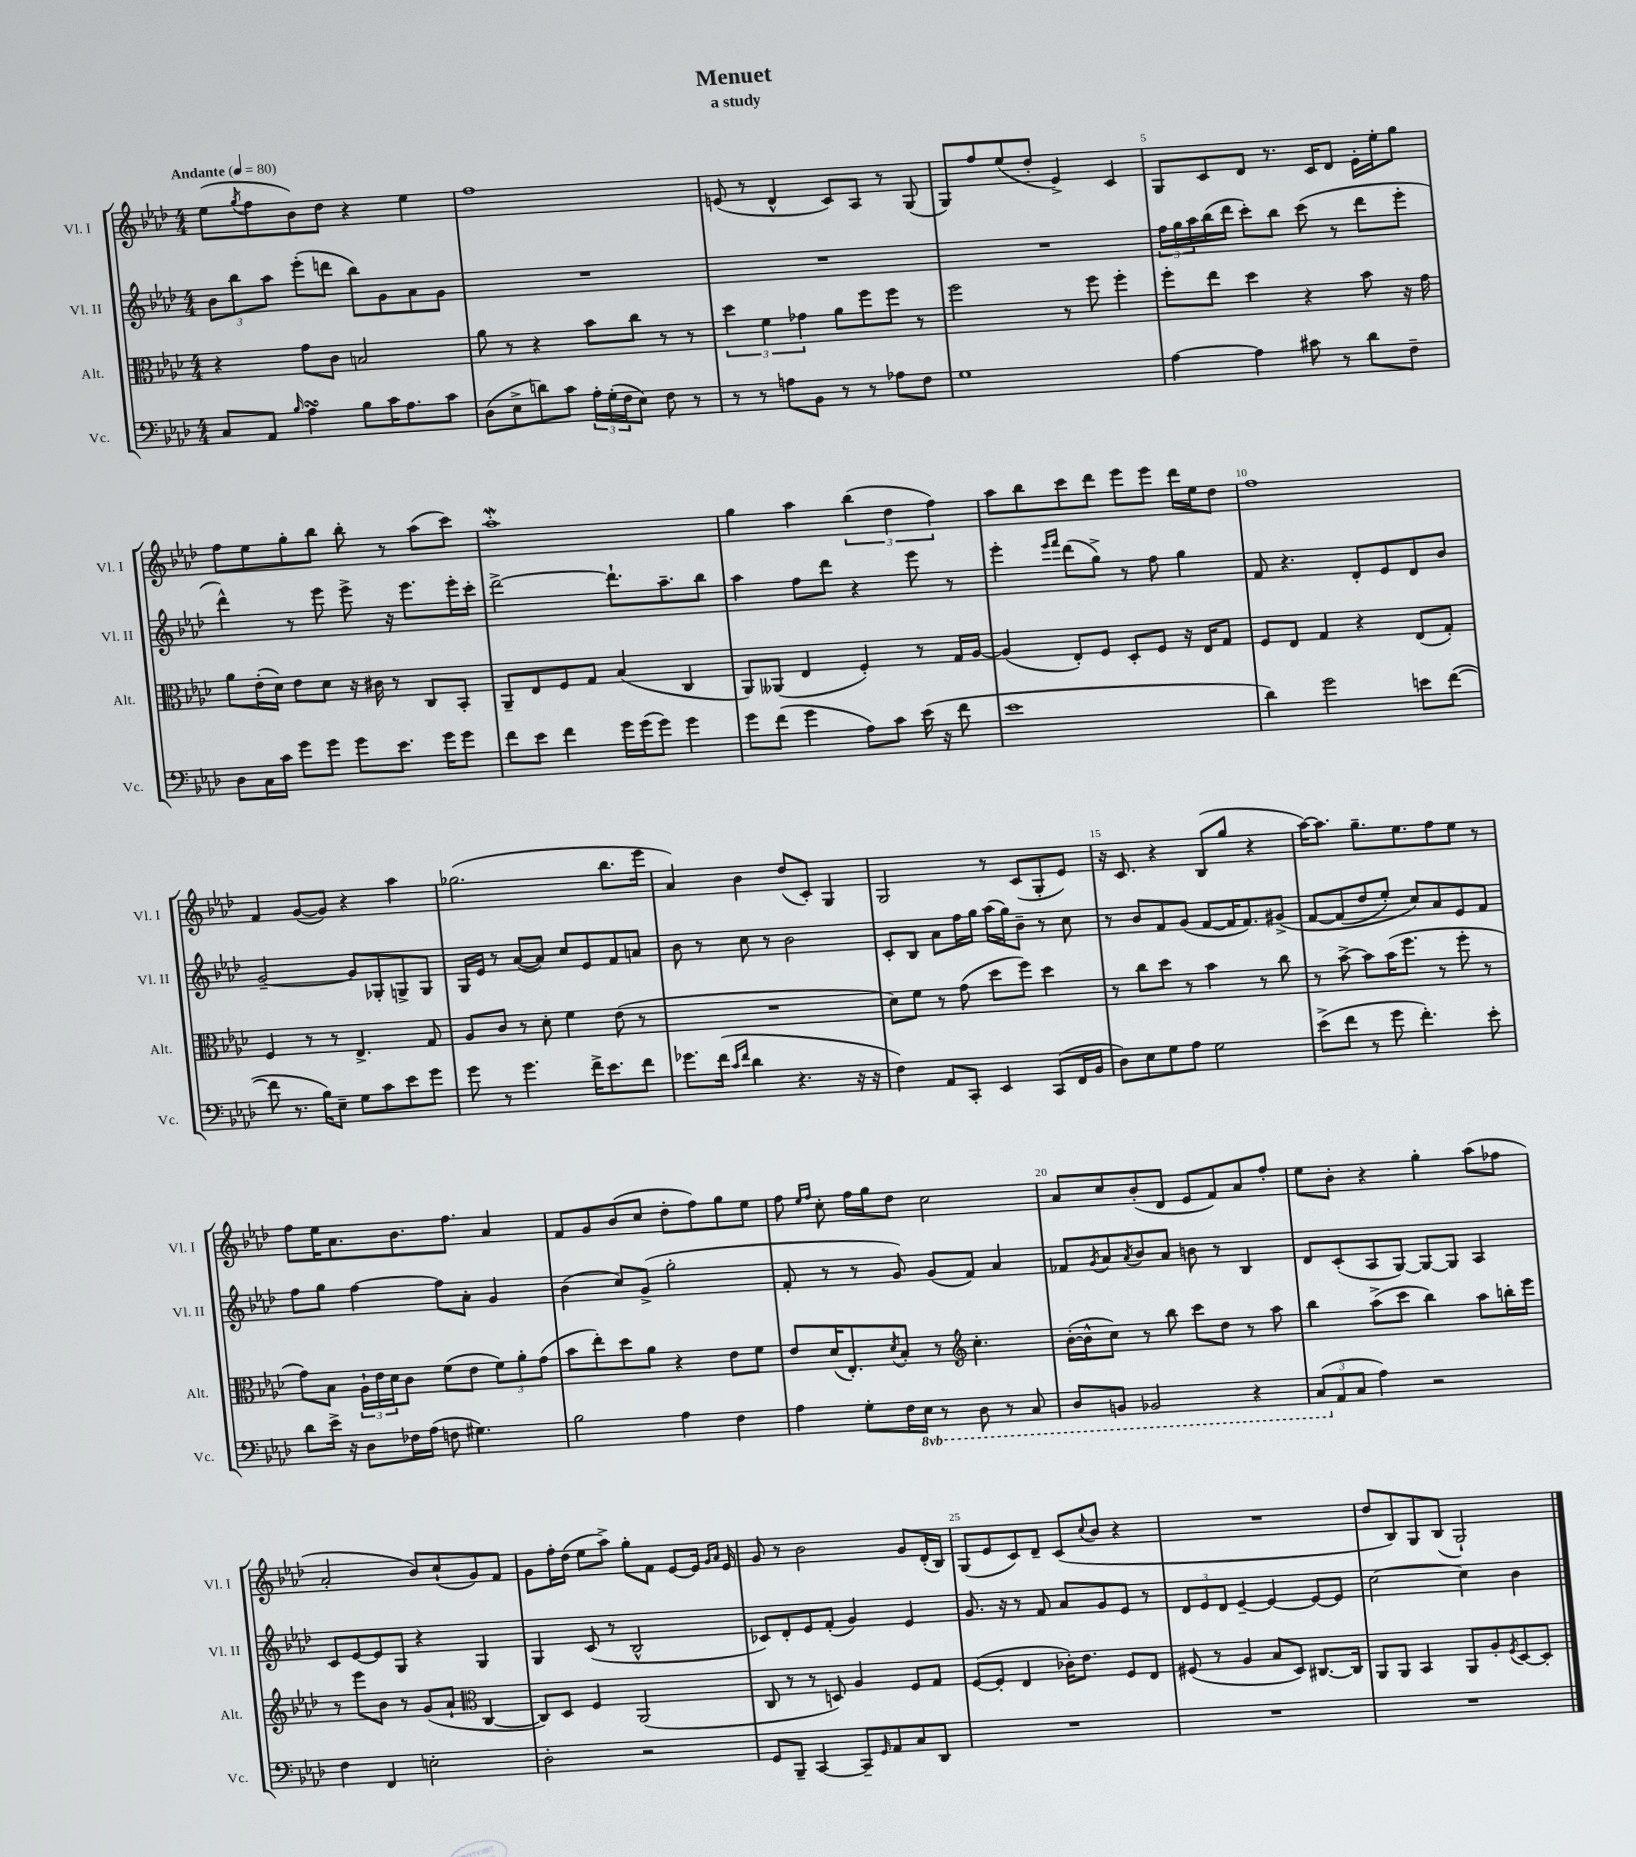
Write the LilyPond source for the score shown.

\header { title = "Menuet" subtitle = "a study" }
<<
\new StaffGroup <<
\new Staff = "s0" \with { instrumentName = "Vl. I" shortInstrumentName = "Vl. I" } {
    \clef treble \key aes \major \numericTimeSignature \time 4/4 \tempo "Andante" 4 = 80
    ees''8( \acciaccatura { g''8 } f''8 bes'8) des''8 r4 ees''4 |
    f''1 |
    e'8( r8 des'4-^ c'8) aes8 r8 g8( |
    g8) f''8 ees''8( des''8-. ees'4->) c'4 |
    g8 c'8 des'8 r8. c'16 des'8 ees'16-. ees''16-. g''8 |
    f''8 ees''8 g''8-. bes''8 bes''8-. r8 aes''8( c'''8) |
    aes''1-.\mordent |
    g''4 aes''4 \tuplet 3/2 { bes''4( des''4 f''4) } |
    aes''8 bes''8 c'''8 des'''8 ees'''8 ees'''8 des'''16 ees''16 des''8 |
    f''1 |
    f'4 g'8~( g'8) r4 aes''4 |
    ges''2.( bes''8. ees'''16 |
    aes'4) bes'4 des''8( c'8-.) g4 |
    g2 r8 c'8( g8-. ees'8) |
    r16 c'8. r4 bes8( g''8 r4 |
    aes''16~) aes''8. g''8.-- ees''8. f''8 ees''8 r8 |
    f''8 ees''16 aes'8. bes'8. f''8. aes'4 |
    f'8 g'8 bes'8( c''8 des''8-. f''8) g''8 ees''8 |
    f''8 \grace { ees''16 f''16 } c''8-. f''16 g''16 des''8 c''2 |
    aes'8 c''8 bes'8-.( des'8 ees'8 f'8) aes'8 f''8-. |
    ees''8 bes'8-. r4 g''4-. aes''8( fes''8 |
    aes'2-. bes'8) c''8-!( g'8) f'8 |
    g'8 f''16-. des''16( ees''8 aes''8->) g''8-. f'8 ees'8~ ees'16 \grace { g'16 aes'16 } ees'16 |
    g'8 r8 bes'2 g'8 des'16-.( bes16) |
    g8( ees'8 c'8) des'8-- c'8( \appoggiatura { c''8 } bes'8 r4 |
    R1 |
    des''8 bes8) g8 bes8( g2-!) \bar "|." |
}
\new Staff = "s1" \with { instrumentName = "Vl. II" shortInstrumentName = "Vl. II" } {
    \clef treble \key aes \major \numericTimeSignature \time 4/4
    \tuplet 3/2 { bes'8 bes''8 aes''8 } ees'''8-.( d'''8 bes''8) g'8 aes'8 g'8 |
    R1 |
    R1 |
    R1 |
    \tuplet 3/2 { f''16 g''16 aes''16 } bes''16( des'''16 c'''8-.) bes''8 c'''8( r8 des'''8 ees'''8-. |
    des'''4-^) r8 ees'''8 ees'''8-> r16 ees'''8. ees'''16-. c'''16-. |
    des'''2~-> des'''8.-! aes''8.-- bes''8 |
    aes''4 f''8 des'''8 r4 ees'''8 r8 |
    ees'''4-. \grace { ees'''16 f'''16 } des'''8( g''8->) r8 f''8 g''4 |
    f'8 r4. des'8-. ees'8 des'8 bes'8 |
    g'2~-- g'8 ges8-. g8-> g8 |
    g16 ees'16 r8 aes'8~( aes'8) c''8 ees'8 f'8 a'8 |
    bes'8 r8 c''8 r8 bes'2 |
    c'8-. bes8 aes'8 f''16 g''16 aes''16( g''16) bes'8-- r8 c''8 |
    r8 bes'8 f'8 g'8( f'8~ f'16 f'8.) gis'8->\( |
    f'8~ f'8( des''8 ees''8-.) c''8\) aes'8 ees'8 f'8 |
    f''8 g''8 f''4~ f''8 aes'8-. g'4 |
    bes'4( c''8) g'8->( g''2-. |
    f'8-. r8 r8 g'8) g'8( f'8) aes'4 |
    fes'8 \acciaccatura { g'8 } aes'8 \acciaccatura { aes'8 } bes'8 aes'8 b'8 r8 bes4 |
    des'8 c'8-.( aes8 g8~) g8~ g8 aes4 |
    c'8 ees'8~ ees'8 g8 r4 g4 |
    g4 c'8( r8 bes2-^ |
    ces'8) des'8-. ees'8 f'8-.( g'4) ees'4 |
    g'8. r16 r8 f'8 aes'8 g'8 ees'8 r8 |
    \tuplet 3/2 { des'8 ees'8 des'8 } ees'4~-- ees'4~ ees'8~ ees'8 |
    c''2~ c''4 bes'4 \bar "|." |
}
\new Staff = "s2" \with { instrumentName = "Alt." shortInstrumentName = "Alt." } {
    \clef alto \key aes \major \numericTimeSignature \time 4/4
    r4 g'8 c'8 b2 |
    aes'8 r8 r4 bes'8 c''8 r8 r8 |
    \tuplet 3/2 { des''4 f'4 ges'4 } aes'8 f''8 f''8 r8 |
    f''2 r8 f''8 f''4-. |
    f''8-. ees''8 des''4 r4 bes'8 r16 g'16 |
    aes'8 ees'16-.( des'16) ees'8 des'8 r16 cis'16 r8 c8 bes,8-. |
    aes,8-- ees8 f8 g8 bes4( c4 |
    aes,8) aeses,8( ees4 f4-.) r8 g16 aes16~ |
    aes4( ees8-.) f8 des8-. f8 r16 ees16 g8 |
    f8 ees8 g4 r4 ees8( g8-.) |
    f4 r8 r8 ees4.-> g8 |
    aes8 c'8 r8 des'8-. f'4 ees'8( r8 |
    R1 |
    des'8) f'8 r8 g'8( des''8 f''8) des''4 |
    r8 c''8 des''8 r8 bes'4 r8 c''8 |
    r8 bes'8~-> bes'8 bes'16( f''8. r8 f''8-. r8 |
    g'8) bes8 \tuplet 3/2 { aes16-! ees'16 des'16 } c'8 f'8( ees'8 \tuplet 3/2 { f'8) aes'8-. g'8( } |
    bes'8 ees''8-.) des''8 aes'8 r4 ees'8 f'8 |
    ees'8 des'16( ees8.-.) \acciaccatura { des'8 } bes8-. r8 \clef treble c''4.-. |
    bes'16~-.( bes'16-^ c''8) r8 bes''8 c'''8 des''8 r8 aes''8 |
    bes''4 aes''8->( c'''8 bes''4) aes''8 b''16-. ees'''16 |
    r8 ees'''8 bes'8 r8 g'8( aes'8-! \clef alto c4~ |
    c8) des8 f4 aes,2( |
    c8 r8 r8 d8) aes4 f8 g8 |
    f8~( f8-. ees4 ces'16-.) ees'8. f8 ees8 |
    fis8( r8 aes4 bes8 des8) cis8.~ cis16 |
    aes,8 aes,8 bes,4 aes,8 aes8-. \acciaccatura { f8 } des8~ des8-. \bar "|." |
}
\new Staff = "s3" \with { instrumentName = "Vc." shortInstrumentName = "Vc." } {
    \clef bass \key aes \major \numericTimeSignature \time 4/4 \set Staff.ottavationMarkups = #ottavation-simple-ordinals
    c8 aes,8 \grace { bes16 } aes4\turn bes8 c'16 aes8. c'8 |
    des8( ees8-> d'8) c'8 \tuplet 3/2 { aes16-. g16-.( f16 } ees8) f8 r8 |
    r8 r8 a8 bes,8 r8 r8 aes8 f8 |
    g1 |
    aes4~ aes4 cis'8 r8 des'8 f8-- |
    des8 c16 c'16 g'8 g'8 g'8 ees'8. g'16 g'8 |
    f'8 ees'8 f'4 g'16 g'16( g'8) g'4 |
    g'8 f'8( g'4 aes8) c'8 ees'16( r16 f'8 |
    ees'1 |
    des'4) g'2 e'8 f'8~( |
    f'8 r8. bes16) ees8-- g8 c'8 ees'8 g'8 |
    g'8 r8 g'4. f'16-> ees'8. f'8 |
    ges'8. f'16( \grace { c'16 f'16 } des'4 r4. r16 r16 |
    f4) aes,8 c,8-. ees,4 c,8( f,16 bes,16 |
    des8) ees8 g8 aes8 g2 |
    ees'8->( f'8 r8 g'8 f'4.-.) ees'8-. |
    des'8 ees'16-> r16 des8 fes16 aes16( f8 gis4.) |
    bes2 aes4 f4 |
    aes4 g8-. f16 \ottava #-1 ees,16 r8 des,8 r8 c,8 |
    des,8 b,,8 bes,,2 r4 |
    \tuplet 3/2 { c,8( \ottava #0 aes,8 c8 } aes4) r2 |
    f4 f,4 e2-. |
    des2-. r2 |
    g,8 bes,,8-- c,4~ c,8-- \grace { g,16 } aes,8 c8 des,8 |
    R1 |
    R1 |
    R1 \bar "|." |
}
>>
>>
\layout { \context { \Score \override BarNumber.break-visibility = ##(#f #t #t) barNumberVisibility = #(every-nth-bar-number-visible 5) } }
